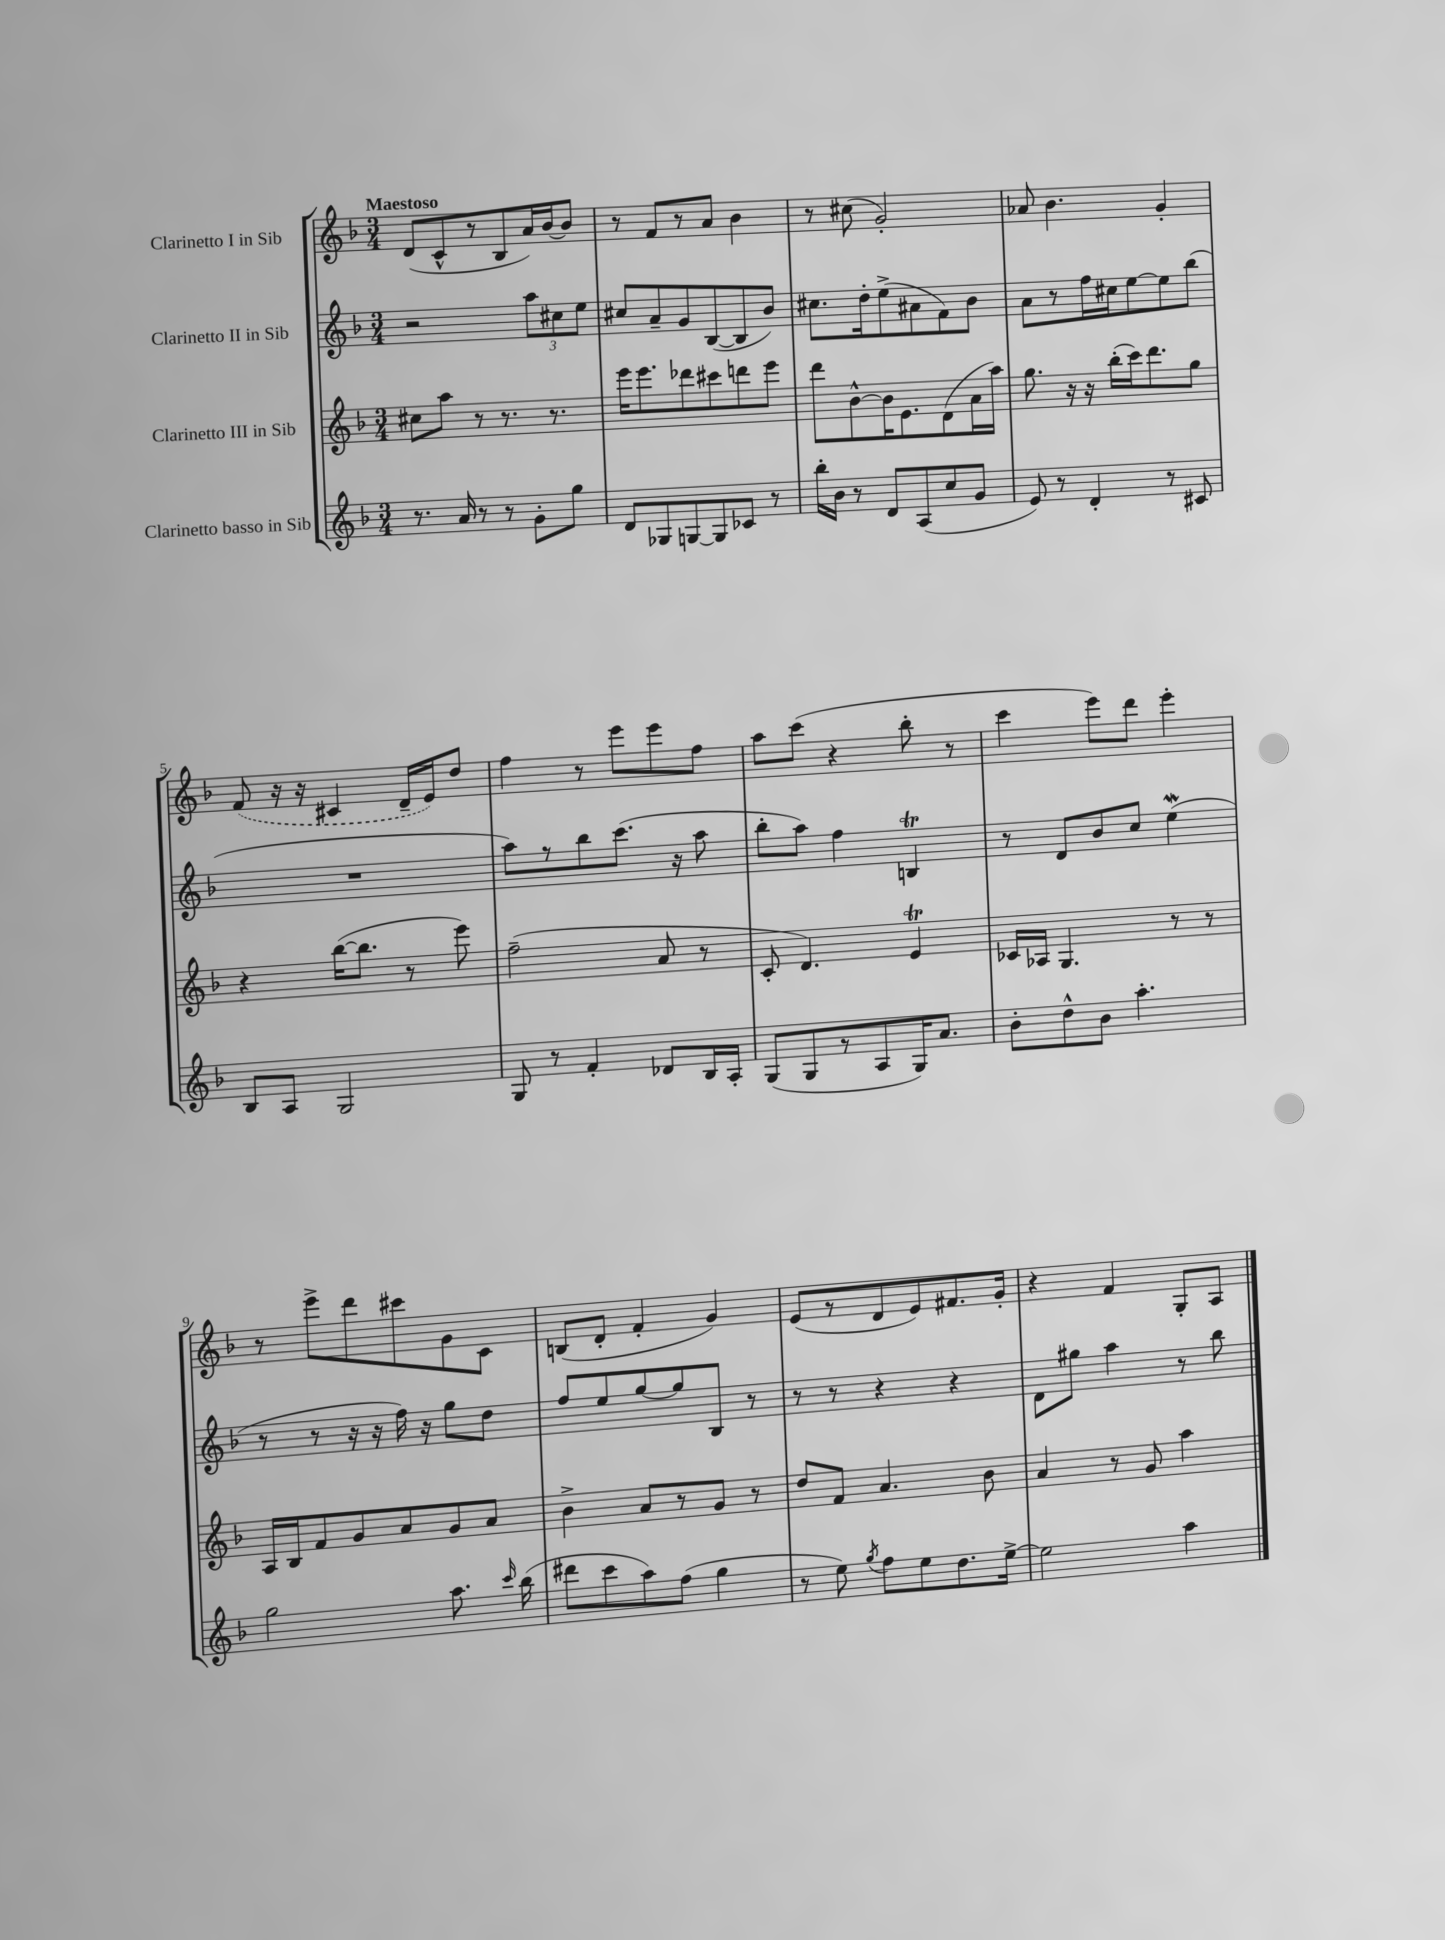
<<
\new StaffGroup <<
\new Staff = "s0" \with { instrumentName = "Clarinetto I in Sib" } {
    \clef treble \key f \major \numericTimeSignature \time 3/4 \tempo "Maestoso"
    \autoBeamOff d'8[( c'8-^ r8 bes8 a'16) bes'16~ bes'8] |
    r8 f'8[ r8 a'8] bes'4 |
    r8 cis''8( g'2-.) |
    aes'8 bes'4. g'4-. |
    \once \slurDashed f'8( r16 r16 cis'4 d'16[-- e'16) d''8] |
    f''4 r8 e'''8[ e'''8 f''8] |
    a''8[ c'''8]( r4 bes''8-. r8 |
    c'''4 e'''8[) d'''8] e'''4-. |
    r8 e'''8[-> d'''8 cis'''8 g'8 c'8] |
    b8[( d'8]-. f'4-. g'4) |
    e'8[( r8 d'8 e'8) fis'8. g'16]-. |
    r4 f'4 g8[-. a8] \bar "|." |
}
\new Staff = "s1" \with { instrumentName = "Clarinetto II in Sib" } {
    \clef treble \key f \major \numericTimeSignature \time 3/4
    \autoBeamOff r2 \tuplet 3/2 { a''8[ cis''8 e''8] } |
    cis''8[ a'8-- g'8 bes8~( bes8 bes'8]) |
    cis''8.[ d''16-. e''8->( ais'8 f'8) bes'8] |
    a'8[ r8 f''16 cis''16 e''8~ e''8 bes''8]( |
    R2. |
    a''8[) r8 bes''8 c'''8.]( r16 a''8 |
    bes''8[-. a''8]) f''4 b4\trill |
    r8 d'8[ bes'8 c''8] e''4\mordent( |
    r8 r8 r16 r16 f''16) r16 g''8[ d''8] |
    f''8[ e''8 g''8~ g''8 bes8] r8 |
    r8 r8 r4 r4 |
    d'8[ gis''8] a''4 r8 bes''8 \bar "|." |
}
\new Staff = "s2" \with { instrumentName = "Clarinetto III in Sib" } {
    \clef treble \key f \major \numericTimeSignature \time 3/4
    \autoBeamOff cis''8[ a''8] r8 r8. r8. |
    e'''16[ e'''8. des'''8 cis'''8 d'''8 e'''8] |
    d'''8[ bes'8~-^ bes'16 e'8. d'8( a'16 a''16]) |
    g''8. r16 r16 bes''16[-.( c'''16) d'''8. g''8] |
    r4 bes''16[~( bes''8.] r8 e'''8) |
    f''2--( a'8 r8 |
    c'8-. d'4.) e'4\trill |
    ces'16[ aes16] g4. r8 r8 |
    a16[ bes16 f'8 g'8 a'8 g'8 a'8] |
    bes'4-> a'8[ r8 g'8] r8 |
    d''8[ f'8] a'4. bes'8 |
    a'4 r8 g'8 a''4 \bar "|." |
}
\new Staff = "s3" \with { instrumentName = "Clarinetto basso in Sib" } {
    \clef treble \key f \major \numericTimeSignature \time 3/4
    \autoBeamOff r8. a'16 r8 r8 g'8[-. g''8] |
    d'8[ ges8 g8~ g8 ces'8] r8 |
    bes''16[-. bes'16] r8 d'8[ a8( c''8 g'8] |
    e'8) r8 d'4-. r8 cis'8 |
    bes8[ a8] g2 |
    g8 r8 f'4-. des'8[ bes16 a16]-. |
    g8[( g8 r8 a8 g16) a'8.] |
    bes'8[-. d''8-^ bes'8] a''4.-. |
    g''2 a''8. \grace { c'''16 } bes''16( |
    dis'''8[ c'''8 a''8) f''8]( g''4 |
    r8 e''8) \acciaccatura { g''8 } f''8[ e''8 d''8. e''16]~-> |
    e''2 a''4 \bar "|." |
}
>>
>>
